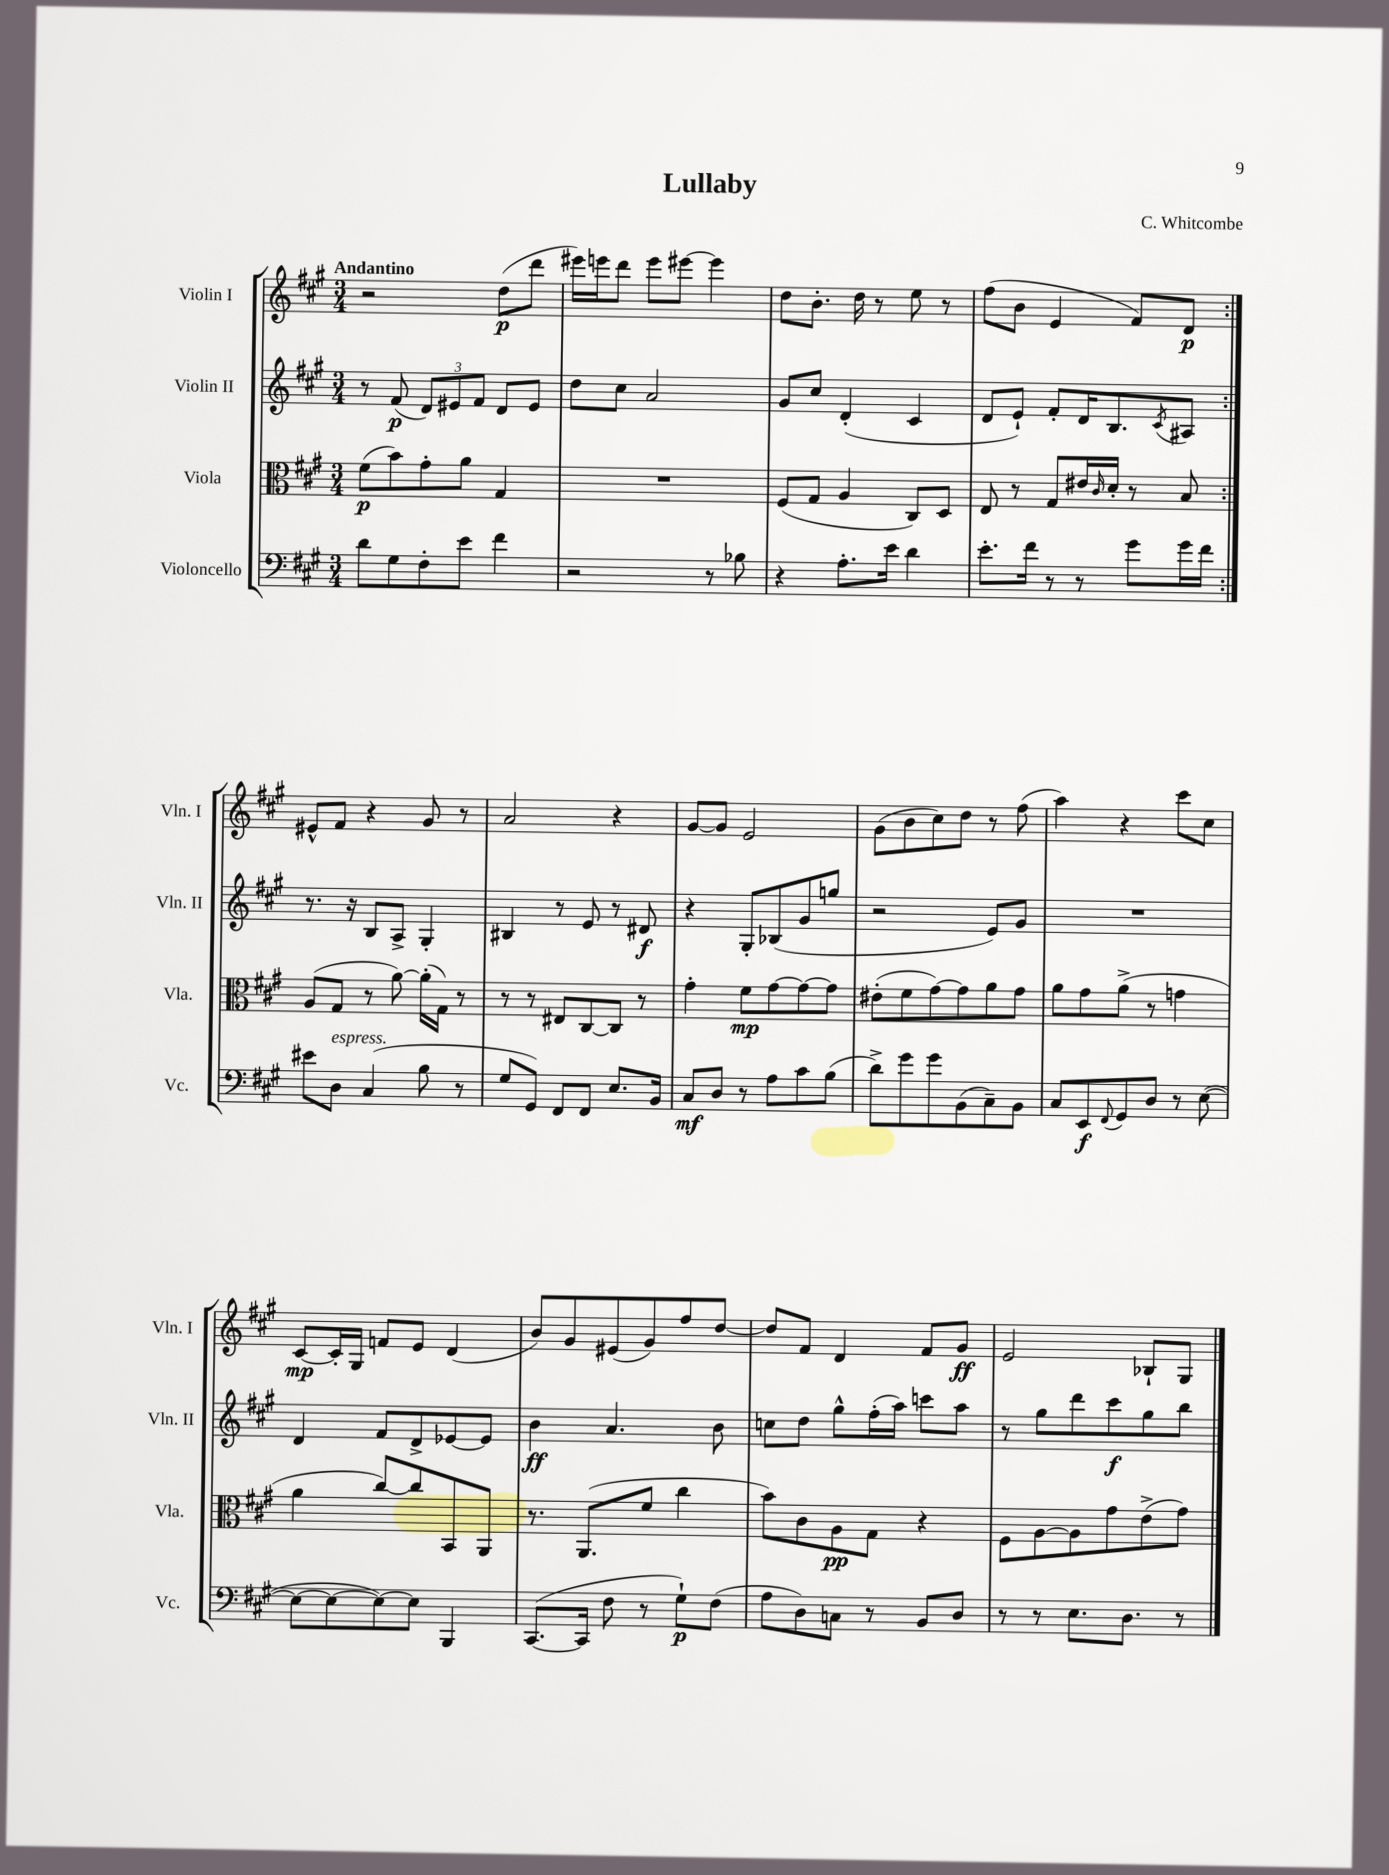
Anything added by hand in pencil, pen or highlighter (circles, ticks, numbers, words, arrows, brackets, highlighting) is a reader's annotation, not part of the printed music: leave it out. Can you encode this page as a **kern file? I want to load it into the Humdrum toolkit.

**kern	**kern	**kern	**kern
*staff4	*staff3	*staff2	*staff1
*clefF4	*clefC3	*clefG2	*clefG2
*k[f#c#g#]	*k[f#c#g#]	*k[f#c#g#]	*k[f#c#g#]
*M3/4	*M3/4	*M3/4	*M3/4
8d	(8f#	8r	2r
8G#	8b)	(8f#	.
8F#'	8g#'	12d)	.
.	.	12e#	.
8e	8a	.	.
.	.	12f#	.
4f#	4G#	8d	(8dd
.	.	8e#	8ddd
=	=	=	=
2r	2.r	8dd	16eee#)
.	.	.	16eee
.	.	8cc#	8ddd
.	.	2a	8eee
.	.	.	[8eee#
8r	.	.	4eee#]
8B-	.	.	.
=	=	=	=
4r	(8F#	8g#	8dd
.	8G#	8cc#	8.b'
8.A'	4A	(4d'	.
.	.	.	16dd
.	.	.	8r
16e	.	.	.
4d	8C#)	4c#	8ee
.	8D	.	8r
=	=	=	=
8.e'	8E	8d	(8ff#
.	8r	8e`)	8b
16f#	.	.	.
8r	8G#	8f#'	4e
8r	16e#	16d	.
.	16qqc#	.	.
.	16d'	8.B	.
8g#	8r	.	8f#)
.	.	8qc#	.
16g#	8B	8A#	8d
16f#	.	.	.
=:|!	=:|!	=:|!	=:|!
8e#	(8A	8.r	8e#^^
8D	8G#	.	8f#
.	.	16r	.
(4C#	8r	8B	4r
.	[8a)	8A^	.
8B	(16a']	4G#'	8g#
.	16G#)	.	.
8r	8r	.	8r
=	=	=	=
8G#	8r	4B#	2a
8GG#)	8r	.	.
8FF#	8E#	8r	.
8FF#	[8C#	8e	.
8.E	8C#]	8r	4r
.	8r	8d#	.
16BB	.	.	.
=	=	=	=
8C#	4g#'	4r	[8g#
8D	.	.	8g#]
8r	8f#	8G#'	2e
8A	[8g#	(8B-	.
8c#	8g#_	8g#	.
(8B	8g#]	8gg	.
=	=	=	=
8d^)	(8e#'	2r	(8g#
8g#	8f#	.	8b
8g#	[8g#)	.	8cc#)
(8BB	8g#]	.	8dd
8C#~)	8a	8e)	8r
8BB	8g#	8g#	(8ff#
=	=	=	=
8C#	8a	2.r	4aa)
8EE	8g#	.	.
8qqFF#	.	.	.
8GG#	(8a^	.	4r
8D	8r	.	.
8r	4g	.	8ccc#
([8E	.	.	8cc#
=	=	=	=
8E_	4a	4d	[8c#
8E_	.	.	16c#']
.	.	.	16G#
8E_)	[8cc#)	8f#	8f
8E]	8cc#]	8d^	8e
4BBB	8BB	[8e-	(4d
.	8AA	8e-]	.
=	=	=	=
([8.CC#	8.r	4b	8b)
.	.	.	8g#
16CC#]	(8.AA	.	.
8F#	.	4.a	(8e#
8r	8f#	.	8g#)
8G#`)	4cc#	.	8ff#
(8F#	.	8b	[8dd
=	=	=	=
8A	8b)	8cc	8dd]
8D)	8c#	8dd	8f#
8C	8A	8gg#^^	4d
8r	8G#	(16ff#'	.
.	.	16aa)	.
8BB	4r	8ccc	8f#
8D	.	8aa	8g#
=	=	=	=
8r	8F#	8r	2e
8r	[8A	8gg#	.
8.E	8A]	8ddd	.
.	8g#	8ccc#	.
8.D	.	.	.
.	(8e^	8gg#	8B-`
8r	8g#)	8bb	8G#
==	==	==	==
*-	*-	*-	*-
